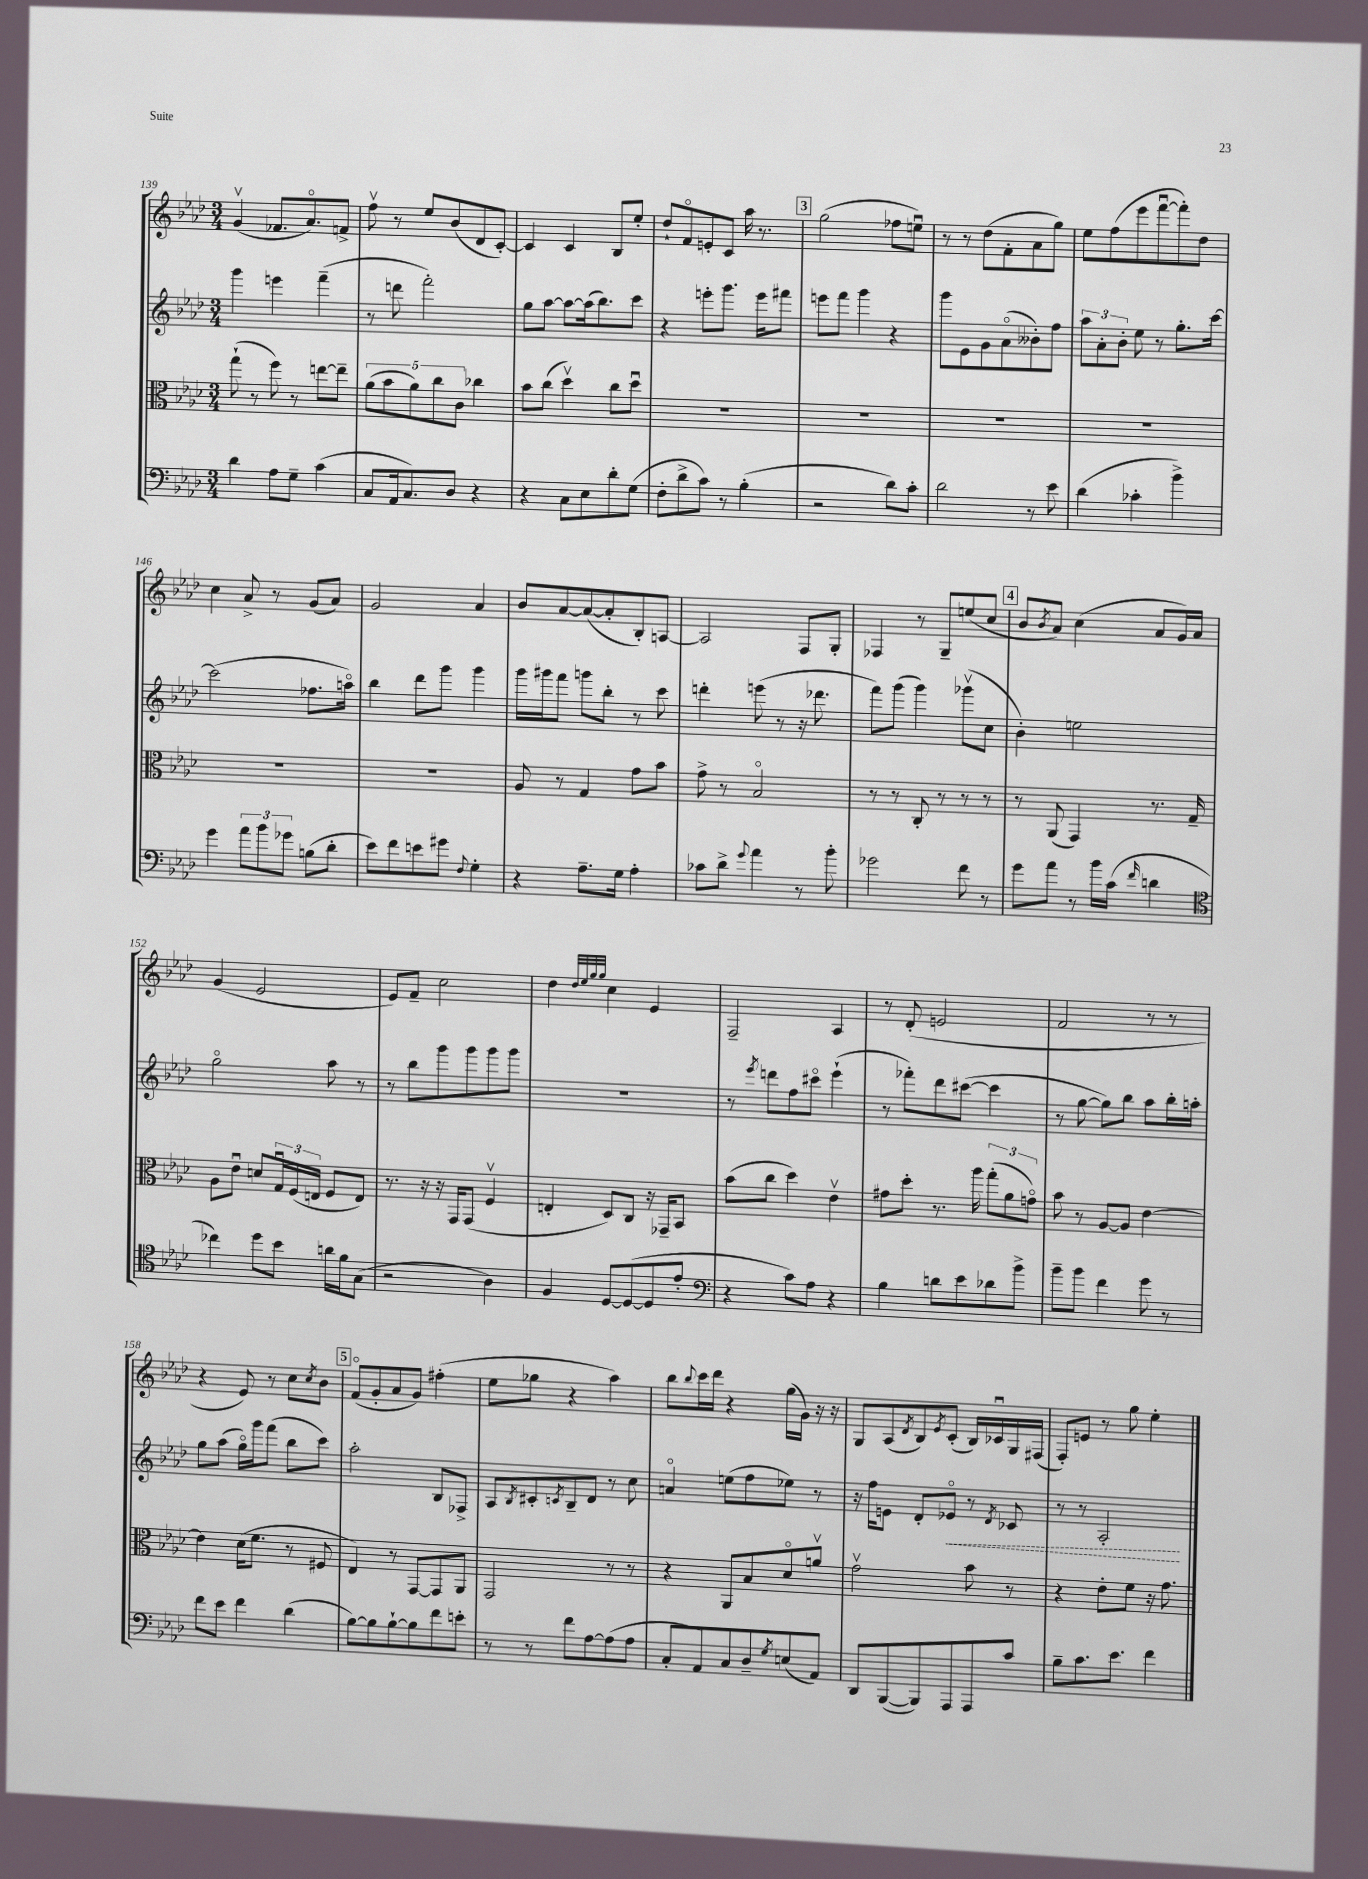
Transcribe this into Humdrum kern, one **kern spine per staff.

**kern	**kern	**kern	**dynam	**kern
*part4	*part3	*part2	*part2	*part1
*staff4	*staff3	*staff2	*staff2	*staff1
*clefF4	*clefC3	*clefG2	*	*clefG2
*k[b-e-a-d-]	*k[b-e-a-d-]	*k[b-e-a-d-]	*	*k[b-e-a-d-]
*M3/4	*M3/4	*M3/4	*	*M3/4
=139	=139	=139	=139	=139
4d-\	(8gg`\	4ggg\	.	(4gv/
.	8r	.	.	.
8A-\L	8ff\)	4eeen\	.	8.f-X/L
8G~\J	8r	.	.	.
.	.	.	.	8.a-/)
(4c\	[8een\L	(4fff~\	.	.
.	8ee~\J]	.	.	8fn^/J
=140	=140	=140	=140	=140
8C/L	(10a-\L	8r	.	8ffv\
.	10b-\	.	.	.
16AA-/k	.	8dddn\	.	8r
8.C/)	.	.	.	.
.	10a-\)	.	.	.
.	.	2fff'\)	.	8ee-/L
.	10cc\	.	.	.
8D-/J	.	.	.	(8b-/
.	10c\J	.	.	.
4r	4cc-X\	.	.	8d-/
.	.	.	.	[8c'/J)
=141	=141	=141	=141	=141
4r	8b-\L	8gg\L	.	4c/]
.	(8cc\J	[8aa-\J	.	.
8C\L	4dd-v\)	8aa-\L_	.	4c/
8E-\	.	(16aa-\k]	.	.
.	.	8.bb-\)	.	.
8d-'\	8cc\L	.	.	8B-/L
(8G\J	8dd-u\J	8ccc\J	.	8ee-'/J
=142	=142	=142	=142	=142
8F'\L	2.r	4r	.	8dd-`/L
8d-^\	.	.	.	8f/
8c\J)	.	8eeen'\L	.	8en'/
8r	.	8.ggg\J	.	8c/J
(4B-'\	.	.	.	16aa-\
.	.	16eee\KL	.	8.r
.	.	8fff#X\J	.	.
!!LO:REH:place=s1:t=3
=143	=143	=143	=143	=143
2r	2.r	8eeen\L	.	(2gg\
.	.	8fff\J	.	.
.	.	4ggg\	.	.
8d-\L)	.	4r	.	8ff-X\L
8c'\J	.	.	.	8eenu\J)
=144	=144	=144	=144	=144
2d-\	2.r	8ggg\L	.	8r
.	.	8e-\	.	8r
.	.	8g\	.	(8dd-\L
.	.	(8a-\	.	8f'\
8r	.	8b--X'\)	.	8a-\
8e-\	.	8ff\J	.	8gg\J)
=145	=145	=145	=145	=145
(4d-\	2.r	12aa-\L	.	8ee-\L
.	.	12a-'\	.	.
.	.	.	.	(8ff\
.	.	12b-'\J	.	.
4c-X'\	.	8ee-\	.	8eee-\
.	.	8r	.	[8fffu\
4b-^\)	.	8.gg'\L	.	8fff'\])
.	.	.	.	8dd-\J
.	.	[16ccc\Jk	.	.
!!LO:LB:g=z
=146	=146	=146	=146	=146
4g\	2.r	(2ccc\]	.	4cc\
12a-\L	.	.	.	8a-^/
12b-\	.	.	.	.
.	.	.	.	8r
12g-X\J	.	.	.	.
(8Bn\L	.	8.ff-X\L	.	(8g/L
8d-'\J	.	.	.	8a-/J)
.	.	16aan\Jk)	.	.
=147	=147	=147	=147	=147
8e-\L)	2.r	4bb-\	.	2g/
8f\	.	.	.	.
8en\	.	8ddd-\L	.	.
8g#X\J	.	8ggg\J	.	.
8qqF/	.	.	.	.
4G'\	.	4ggg\	.	4a-/
=148	=148	=148	=148	=148
4r	8A-/	16ggg\LL	.	8b-/L
.	.	16ggg#X\J	.	.
.	8r	8fff\J	.	[8a-/
8.A-~\L	4G/	8gggn\L	.	(8a-/_
.	.	8bb-'\J	.	8a-'/]
16G\Jk	.	.	.	.
4A-'\	8g\L	8r	.	8B-'/)
.	8b-\J	8ccc\	.	[8An/J
=149	=149	=149	=149	=149
8c-X\L	8g^\	4dddn'\	.	2A/]
8d-^\J	8r	.	.	.
8qqg/	.	.	.	.
4a-\	2B-/	(8eeen\	.	.
.	.	8r	.	.
8r	.	16r	.	8F/L
.	.	8.ddd-X\	.	.
8b-'\	.	.	.	8G'/J
=150	=150	=150	=150	=150
2g-X\	8r	8fff\L)	.	4F-X/
.	8r	(8ggg\J	.	.
.	8C'/	4ggg\)	.	8r
.	8r	.	.	8G~/L
8f\	8r	(8ggg-Xv\L	.	(8een/
8r	8r	8cc\J	.	8cc/J
!!LO:REH:place=s1:t=4
=151	=151	=151	=151	=151
8g\L	8r	4b-'\)	.	8b-/L
.	.	.	.	8qb-/
8a-\J	(8AA-/	.	.	8a-/J)
8r	4GG/)	2een\	.	(4cc\
16b-\LL	.	.	.	.
(16c\JJ	.	.	.	.
16qqf/	.	.	.	.
4dn\	8.r	.	.	8a-/L
.	.	.	.	16g/L)
.	16G~/	.	.	16a-/JJ
!!LO:LB:g=z
=152	=152	=152	=152	=152
*clefC4	*	*	*	*
4cc-X\)	8A-\L	2gg\	.	(4g/
.	8e-u\J	.	.	.
8dd-\L	8dn/L	.	.	2e-/
8b-\J	24Gu/L	.	.	.
.	(24F/	.	.	.
.	24En/JJ	.	.	.
16an\LL	8F/L	8aa-\	.	.
16f\J	.	.	.	.
(8G\J	8E/J)	8r	.	.
=153	=153	=153	=153	=153
2r	8.r	8r	.	8e-/L)
.	.	8bb-\L	.	8f~/J
.	16r	.	.	.
.	16r	8ggg\	.	2cc\
.	16GG/KL	.	.	.
.	(8GG/J	8ggg\	.	.
4A-\)	4Fv/	8ggg\	.	.
.	.	8ggg\J	.	.
=154	=154	=154	=154	=154
4F/	4En'/	2.r	.	4dd-\
.	.	.	.	32qqdd-/LLL
.	.	.	.	32qqee-/
.	.	.	.	32qqgg/
.	.	.	.	32qqgg/JJJ
[8D-/L	8D-/L)	.	.	4cc\
(8D-/_	8C/J	.	.	.
8D-/]	16r	.	.	4e-/
.	16GG-X~/KL	.	.	.
8e-'/J	8BB-/J	.	.	.
=155	=155	=155	=155	=155
*clefF4	*	*	*	*
4r	(8b-\L	8r	.	2F~/
.	.	8qeee-/	.	.
.	8cc\J	8dddn\L	.	.
8c\L)	4dd-\)	8ff\	.	.
8A-\J	.	8ccc#X\J	.	.
4r	4e-v\	(4eee-`\	.	4A-/
=156	=156	=156	=156	=156
4B-\	8g#X\L	8r	.	8r
.	8dd-'\J	8fff-X'\L)	.	(8d-'/
8dn\L	8.r	8ddd-\	.	2en/
8e-\	.	([8ccc#X\J	.	.
.	16aa-\	.	.	.
8d-X\	(12gg'\L	4ccc#\]	.	.
.	12a-\	.	.	.
8b-^\J	.	.	.	.
.	12gn\J)	.	.	.
=157	=157	=157	=157	=157
8b-~\L	8b-\	8r	.	2f/
8b-\J	8r	[8gg\	.	.
4f\	[8A-/L	8gg\L])	.	.
.	8A-/J]	8bb-\J	.	.
8g\	[4e-\	8aa-\L	.	8r
8r	.	16bb-'\L	.	8r
.	.	16aan'\JJ	.	.
!!LO:LB:g=z
=158	=158	=158	=158	=158
8f\L	4e-\]	8gg\L	.	4r
8e-\J	.	(8aa-\J	.	.
4f\	(16d-\KL	16gg\LL)	.	8e-/)
.	8.f\J	16ggg\J	.	.
.	.	(8fff\J	.	8r
(4d-\	8r	8bb-\L	.	8cc\L
.	.	.	.	8qcc/
.	8F#X/	8ccc\J)	.	8b-\J
!!LO:REH:place=s1:t=5
=159	=159	=159	=159	=159
[8B-\L)	4E-/)	2aa-'\	.	(8f/L
8B-\]	.	.	.	8g'/
[8B-`\	8r	.	.	8a-/
8B-\]	[8GG/L	.	.	8g/J)
8f\	8GG/]	8B-/L	.	(4ff#X'\
8en'\J	8AA-/J	8F-X^/J	.	.
=160	=160	=160	=160	=160
8r	2GG/	8A-/L	.	8ee-\L
.	.	8qB-/	.	.
8r	.	8c#X'/	.	8gg-X\J
.	.	8qcn/	.	.
8f\L	.	8B-~/	.	4r
[8A-\	.	8d-/J	.	.
(8A-\]	8r	8r	.	4aa-\)
8A-\J	8r	8cc\	.	.
=161	=161	=161	=161	=161
8C'/L	4r	4an/	.	8bb-\L
.	.	.	.	8qqbb-/
8AA-/)	.	.	.	16ccc\L
.	.	.	.	16ddd-\JJ
8C/	8AA-/L	(8een\L	.	4r
8D-~/	8B-/	8ff\	.	.
8qG/	.	.	.	.
(8En/	8d-/	8ee-X\J)	.	(16gg\LL
.	.	.	.	16g\JJ)
8AA-/J)	8anv/J	8r	.	16r
.	.	.	.	16r
=162	=162	=162	=162	=162
8DD-/L	2gv\	16r	.	8G/L
.	.	16ff\KL	.	.
([8BBB-/	.	8en\J	.	(8A-/
.	.	.	.	8qd-/
8BBB-/])	.	8d-'/L	.	8B-/)
.	.	.	.	8qe-/
!	!	!	!LO:HP:b	!
8AAA-/	.	8e-X/J	<	(8c'/J
8AAA-/	8b-\	8r	.	16B-/LL)
.	.	.	.	16c-Xu/
.	.	8qd-/	.	.
8c/J	8r	8c-X/	.	16G/
.	.	.	.	(16F#X/JJ
=163	=163	=163	=163	=163
8B-~\L	4r	8r	.	8F'/L)
8.c\	.	8r	.	8en/J
.	8e-'\L	2A-'/	.	8r
8.e-\J	.	.	.	.
.	8f\J	.	.	8gg\
4f\	16r	.	.	4ee-'\
.	8.g\	.	.	.
.	.	.	[	.
==	==	==	==	==
*-	*-	*-	*-	*-
